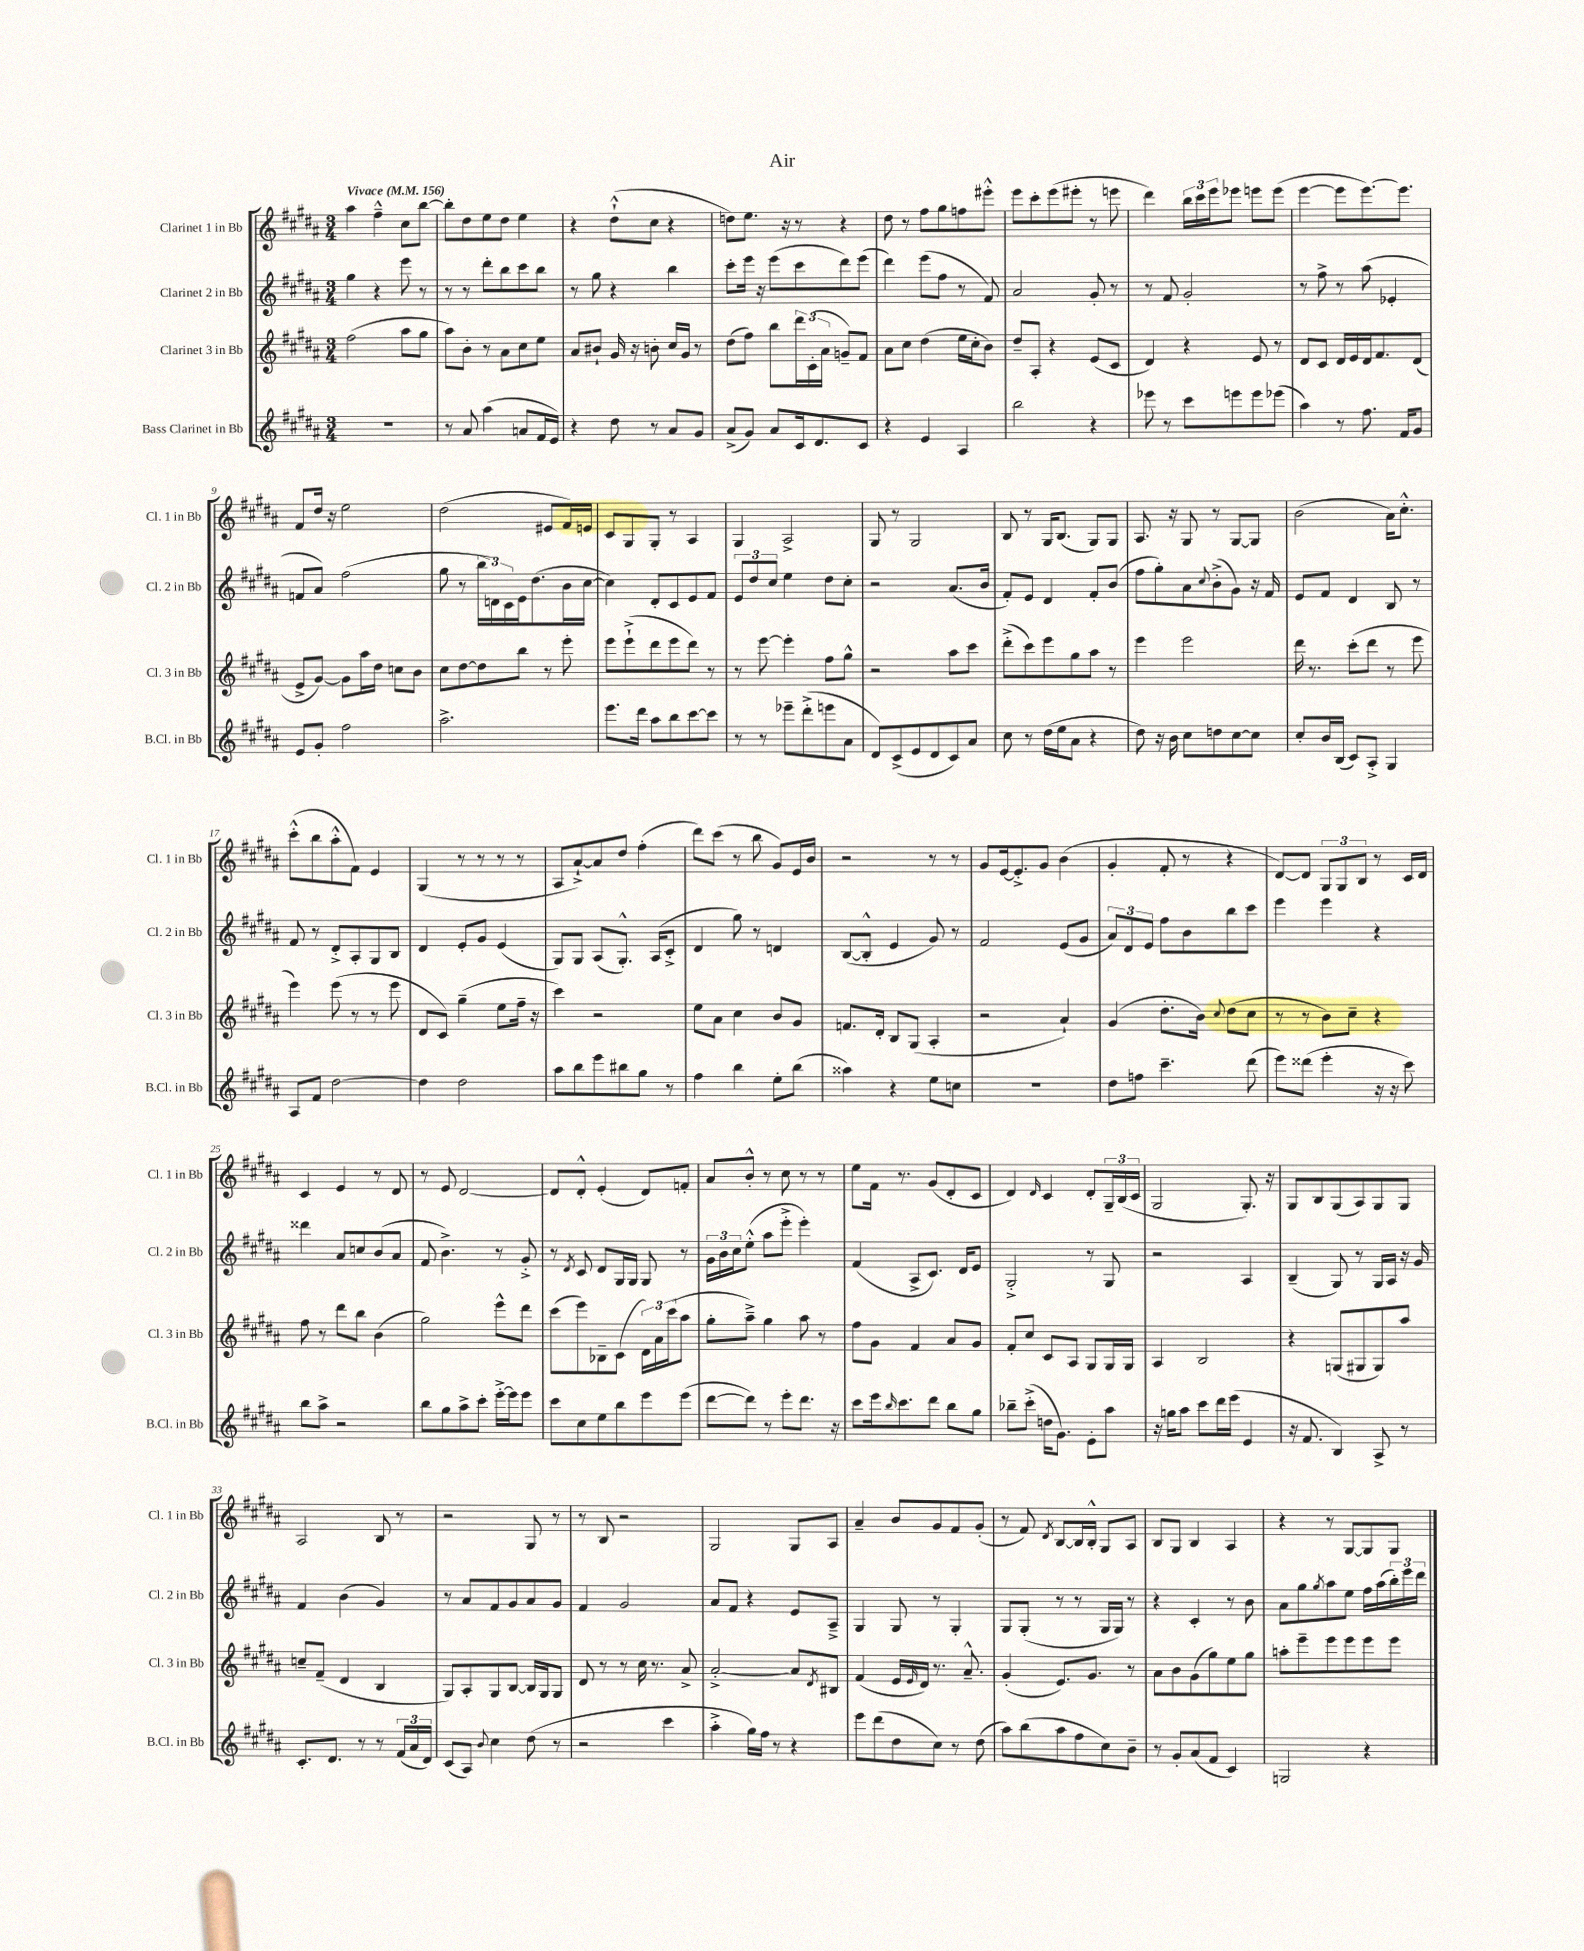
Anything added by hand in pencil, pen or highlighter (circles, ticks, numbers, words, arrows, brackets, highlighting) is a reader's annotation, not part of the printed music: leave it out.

**kern	**kern	**kern	**kern
*staff4	*staff3	*staff2	*staff1
*clefG2	*clefG2	*clefG2	*clefG2
*k[f#c#g#d#a#]	*k[f#c#g#d#a#]	*k[f#c#g#d#a#]	*k[f#c#g#d#a#]
*M3/4	*M3/4	*M3/4	*M3/4
*MM156	*MM156	*MM156	*MM156
2.r	(2ff#\	4gg#\	4aa#\
.	.	4r	4ff#~^^\
.	8aa#\L	8eee\	8cc#\L
.	8gg#\J	8r	[8bb\J
=	=	=	=
8r	8aa#\L)	8r	8bb'\]L
8a#/	8b'\J	8r	8dd#\
(4aa#\	8r	8ddd#'\L	8ee\
.	8a#\L	8bb\	8dd#\J
8a/L	8cc#\	8ccc#\	4ee\
16f#/L	8ee\J	8bb\J	.
16e/JJ)	.	.	.
=	=	=	=
4r	8a#/L	8r	4r
.	8b#`/J	8gg#\	.
8dd#\	16g#/	4r	(8dd#`^^\L
.	16r	.	.
8r	8b'\	.	8cc#\J
8a#/L	16cc#/LL	4bb\	4r
.	16g#/JJ	.	.
8g#/J	8r	.	.
=	=	=	=
(8a#^/L	(8dd#\L	8ccc#'\L	8dd\L)
8g#/J)	8ff#\J)	16eee\Jk	8.ee\J
.	.	16r	.
8a#/L	8bb\L	(8eee\L	.
.	.	.	16r
16c#/k	24ddd#\L	8ccc#\	8r
.	(24c#'\	.	.
8.d#/	.	.	.
.	24a#\JJ	.	.
.	8g~/L)	8ddd#\)	4r
8c#/J	8f#/J	(8eee\J	.
=	=	=	=
4r	8a#\L	4ddd#\)	8dd#\
.	8cc#\J	.	8r
4e/	(4dd#\	(8eee\L	8ff#\L
.	.	8ff#\J	8gg#\
4A#/	16ee\LL	8r	8ff\
.	16cc#'\J	.	.
.	8b\J)	8f#/)	8eee#'^^\J
=	=	=	=
2bb\	8dd#~/L	2a#/	8eee\L
.	8A#'/J	.	8ccc#'\
.	4r	.	(8eee\
.	.	.	8eee#'\J
4r	(8e/L	8g#'/	8r
.	8c#/J	8r	8eee\
=	=	=	=
8eee-\	4d#/)	8r	4ddd#\)
8r	.	8f#/	.
8ccc#\L	4r	2g#'/	24bb\LL
.	.	.	24ccc#\
.	.	.	24eee\J
8eee\	.	.	8eee-\J
8eee\	8e/	.	8eee\L
(8eee-\J	8r	.	(8eee\J
=	=	=	=
4aa#\)	8d#/L	8r	[4eee\
.	8c#/J	8ff#^\	.
8r	16d#/LL	8r	8eee\]L
.	16e/	.	.
8.ff#\	16d#/J	(8aa#\	[8.eee\)
.	8.f#/	.	.
.	.	4e-'/	.
16f#/LK	.	.	8.eee\]J
8g#/J	(8d#/J	.	.
=	=	=	=
8e/L	8e^/L	8f/L	8f#/L
8g#'/J	[8g#/J)	8a#/J)	16dd#/Jk
.	.	.	16r
2ff#\	8g#\]L	(2ff#\	2ee\
.	16aa#\L	.	.
.	16dd#\JJ	.	.
.	8cc\L	.	.
.	8b\J	.	.
=	=	=	=
2.aa#^\	8cc#\L	8gg#\	(2dd#\
.	[8dd#\	8r	.
.	8dd#\]	24bb\LL	.
.	.	24d\)	.
.	.	24c#\	.
.	8bb\J	16e\J	.
.	.	(8.dd#\	.
.	8r	.	8e#/L
.	8eee'\	16b\L	16f#/L)
.	.	[16cc#\JJ	16e/JJ
=	=	=	=
8.eee\L	8eee\L	4cc#\])	8c#/L
.	(8eee`^\	.	8G#/
16ddd#\Jk	.	.	.
8aa#\L	8ddd#\	8d#'/L	8G#'/J
8bb\	8eee\	8c#/	8r
[8ccc#\	8ddd#\J)	8e/	4A#/
8ccc#\]J	8r	8f#/J	.
=	=	=	=
8r	8r	12e/L	4G#/
.	.	12dd#/	.
8r	[8eee\	.	.
.	.	12cc#/J	.
8eee-~\L	4eee'\]	4ee\	2A#^/
(8ddd#'^\	.	.	.
8eee\	8ff#\L	8dd#\L	.
8a#\J	8gg#^^\J	8cc#'\J	.
=	=	=	=
8d#/L)	2r	2r	8G#/
(8c#^/	.	.	8r
8e/	.	.	2G#/
8d#/	.	.	.
8c#/)	8aa#\L	(8.a#/L	.
8a#/J	8ccc#\J	.	.
.	.	16b/Jk	.
=	=	=	=
8cc#\	(8ddd#'^\L	8f#'/L)	8B/
8r	8ccc#\)	8e/J	8r
(16dd#\LL	8eee\	4d#/	16G#/LK
16ee\J	.	.	(8.B/J
8a#\J	8gg#\	.	.
4r	8aa#\J	8f#'/L	8G#/L)
.	8r	(8b/J	8G#/J
=	=	=	=
8dd#\)	4eee\	8ff#\L	8.A#/
16r	.	8gg#'\)	.
16b\	.	.	16r
8cc#\L	2eee\	8a#\	8G#/
.	.	8qqcc#/	.
8dd\	.	(8b'^\	8r
[8cc#\	.	8g#\J)	[8G#/L
8cc#\]J	.	16r	8G#/]J
.	.	16f#/	.
=	=	=	=
8cc#'/L	16ddd#\	8e/L	(2b\
.	8.r	.	.
16b/L	.	8f#/J	.
(16B/JJ	.	.	.
8c#/L)	(8ccc#'\L	4d#/	.
8A#'^/J	8ddd#\J	.	.
4G#/	8r	8B/	16a#\LK)
.	.	.	8.cc#'^^\J
.	8eee\	8r	.
=	=	=	=
8A#/L	4eee\)	8f#/	(8ccc#'^^\L
8f#/J	.	8r	8bb\
[2dd#\	(8eee\	8d#'^/L	8aa#'^^\
.	8r	8A#'/	8f#\J)
.	8r	8G#/	4e/
.	8eee\	8B/J	.
=	=	=	=
4dd#\]	8d#/L	4d#/	(4G#/
.	8c#/J)	.	.
2dd#\	(4gg#~\	8e'/L	8r
.	.	8g#/J	8r
.	8ee\L	(4e/	8r
.	16ff#~\Jk	.	8r
.	16r	.	.
=	=	=	=
8aa#\L	4ccc#\)	8G#/L)	8A#/L
8bb\	.	8G#/J	[8a#`^/)
8eee\	2r	(8A#/L	8a#/]
8bb#\	.	8.G#'^^/J)	8dd#/J
8gg#\J	.	.	(4ff#'\
.	.	(16A#/LK	.
8r	.	8c#'^/J	.
=	=	=	=
4ff#\	8ee\L	4d#/	8ddd#\L)
.	8a#\J	.	(8ccc#\J
4bb\	4cc#\	8gg#\)	8r
.	.	8r	8bb\
8ee'\L	8b/L	4d/	8g#/L)
(8bb\J	8g#/J	.	16e/L
.	.	.	16b/JJ
=	=	=	=
4aa##\)	8.f/L	([8B/L	2r
.	.	8B'^^/]J	.
.	16d#'/Jk	.	.
4r	8B/L	4e/	.
.	(8G#/J	.	.
8ee\L	4A#'/	8g#/)	8r
8cc\J	.	8r	8r
=	=	=	=
2.r	2r	2f#/	8g#/L
.	.	.	[16e/k
.	.	.	8.e'^/]
.	.	.	8g#/J
.	4a#`/)	(8e/L	(4b\
.	.	8g#/J	.
=	=	=	=
8dd#\L	(4g#/	12a#/L)	4g#'/
.	.	12d#/	.
8ff\J	.	.	.
.	.	12e/J	.
4.ccc#~\	8.dd#'\L	8ff#\L	8f#'/
.	.	8b\	8r
.	16b\Jk)	.	.
.	8qqcc#/	.	.
.	(8dd#\L	8bb\	4r
(8ddd#\	8cc#\J	8ccc#\J	.
=	=	=	=
8eee\L)	8r	4eee\	[8d#/L)
(8ddd##\J	8r	.	8d#/]J
4eee'\	8b\L)	4eee\	12G#/L
.	.	.	12G#/
.	8cc#~\J	.	.
.	.	.	12B/J
16r	4r	4r	8r
16r	.	.	.
8ccc#\)	.	.	16c#/LL
.	.	.	16d#/JJ
=	=	=	=
8bb\L	8ff#\	4ddd##\	4c#/
8aa#^\J	8r	.	.
2r	8ddd#\L	8a#/L	4e/
.	8bb\J	8cc/	.
.	(4b\	(8b/	8r
.	.	8a#/J	8d#/
=	=	=	=
8bb\L	2gg#\)	8f#/	8r
8gg#\	.	4.b^\)	8e/
8aa#^\	.	.	[2d#/
8ccc#'\J	.	.	.
[16eee'^\LL	8eee^^\L	8r	.
16eee\]J	.	.	.
8eee\J	8ddd#\J	8g#'^/	.
=	=	=	=
8ccc#\L	(8ccc#\L	8r	8d#/]L
.	.	8qd#/	.
8cc#\	8eee\)	8c#/	8d#'^^/J
8ee\	8B-~\	8d#/L	(4e'/
8bb\	(8c#\J	16G#/L	.
.	.	16G#/JJ	.
8eee\	24d#\LL)	8G#/	8d#/L)
.	24a#\	.	.
.	(24ccc#\J	.	.
(8eee\J	8aa#\J	8r	8f'/J
=	=	=	=
[8ddd#\L	8gg#'\L	24g#\LL	8a#/L
.	.	24b\	.
.	.	24cc#\J	.
8ddd#\]J)	8aa#~^\J)	(8ee'^^\J	8b'^^/J
8r	4gg#\	8aa#\L	8r
8eee'\L	.	8eee'^\J	8cc#\
8.ddd#\J	8aa#\	4eee'\)	8r
.	8r	.	8r
16r	.	.	.
=	=	=	=
8ccc#\L	8ff#\L	(4f#/	8ee\L
16eee\k	8g#\J	.	16f#\Jk
16qqbb/	.	.	.
8.ccc#\	.	.	8.r
.	4f#/	8A#^/L	.
8ddd#\J	.	8.c#/J)	(8g#/L
8bb\L	8a#/L	.	8d#'/
.	.	16d#/LK	.
8gg#\J	8g#/J	8e/J	8c#/J
=	=	=	=
8bb-~\L	8f#'/L	2G#'^/	4d#/)
(8ccc#'^\J	8cc#/J	.	.
.	.	.	16qqd#/
16dd\LK	8c#/L	.	4c#/
8.g#\J)	.	.	.
.	8A#/J	.	.
8e'\L	8G#/L	8r	8d#'/L
8aa#\J	16G#/L	8G#/	24G#~/L
.	.	.	(24B/
.	16G#/JJ	.	.
.	.	.	24c#/JJ
=	=	=	=
16r	4A#/	2r	2G#/
16gg\LK	.	.	.
8aa#\J	.	.	.
8ccc#\L	2B/	.	.
16ddd#\L	.	.	.
(16eee\JJ	.	.	.
4e/	.	4A#/	8.G#'/)
.	.	.	16r
=	=	=	=
16r	4r	(4B~/	8G#/L
8.f#/	.	.	.
.	.	.	8B/
4B/)	(8G/L	8G#/)	(8G#/
.	8G#/	8r	8A#/)
8A#^/	8G#/)	16G#/LL	8G#/
.	.	16A#/JJ	.
8r	8aa#/J	16r	8G#/J
.	.	16g#/	.
=	=	=	=
8.c#'/L	8cc~/L	4f#/	2A#/
.	(8f#~/J	.	.
8.d#/J	.	.	.
.	4d#/	(4b\	.
8r	.	.	.
8r	4B/	4g#/)	8B/
(24f#/LL	.	.	8r
24a#/	.	.	.
24d#/JJ)	.	.	.
=	=	=	=
(8c#/L	8G#/L)	8r	2r
8A#/J)	8A#'/	8a#/L	.
8qqb/	.	.	.
4cc#\	8G#/	8f#/	.
.	[8B/J	8g#/	.
(8dd#\	16B/]LL	8a#/	8G#/
.	16G#/J	.	.
8r	8G#/J	8g#/J	8r
=	=	=	=
2r	8d#/	4f#/	8r
.	8r	.	8B/
.	8r	2g#/	2r
.	16cc#\	.	.
.	8.r	.	.
4ccc#\	.	.	.
.	8a#^/	.	.
=	=	=	=
4aa#'^\	[2a#'^/	8a#/L	2G#/
.	.	8f#/J	.
16gg#\LL)	.	4r	.
16ff#\JJ	.	.	.
8r	.	.	.
4r	8a#/]L	8e/L	8G#/L
.	8qd#/	.	.
.	8B#/J	8A#~^/J	8A#/J
=	=	=	=
8eee\L	(4f#/	4G#/	4a#~/
(8ddd#\	.	.	.
8dd#\	16e/LL	8G#/	8b/L
.	16qqe/	.	.
.	16d#/JJ)	.	.
8cc#\J)	8.r	8r	8g#/
8r	.	4G#'/	8f#/
.	8.a#~^^/	.	.
(8dd#\	.	.	(8g#'/J
=	=	=	=
8aa#\L)	(4g#'/	8G#/L	8r
(8bb\	.	(8G#'/J	8f#/)
.	.	.	8qd#/
8aa#\	8.e/L)	8r	[8B/L
8ff#\	.	8r	16B/]L
.	8.g#/J	.	16B'^^/JJ
8cc#\)	.	16G#/LL	8G#/L
.	.	16G#/JJ)	.
8b~\J	8r	8r	8A#/J
=	=	=	=
8r	8a#\L	4r	8B/L
8g#'/L	8b\	.	8G#/J
(8a#/	(8g#\	4c#'/	4B/
8f#/J	8gg#\)	.	.
4c#/)	8ee\	8r	4A#/
.	8gg#\J	8b\	.
=	=	=	=
2G/	8aa'\L	8a#\L	4r
.	8eee~\	8gg#\	.
.	.	8qgg#/	.
.	8eee\	8aa#\	8r
.	8eee\	8ee\J	[8G#/L
4r	8eee\	16ff#\LL	8G#/]
.	.	(16aa#\	.
.	8eee\J	24bb'\)	8G#/J
.	.	24eee\	.
.	.	24ddd#\JJ	.
==	==	==	==
*-	*-	*-	*-
